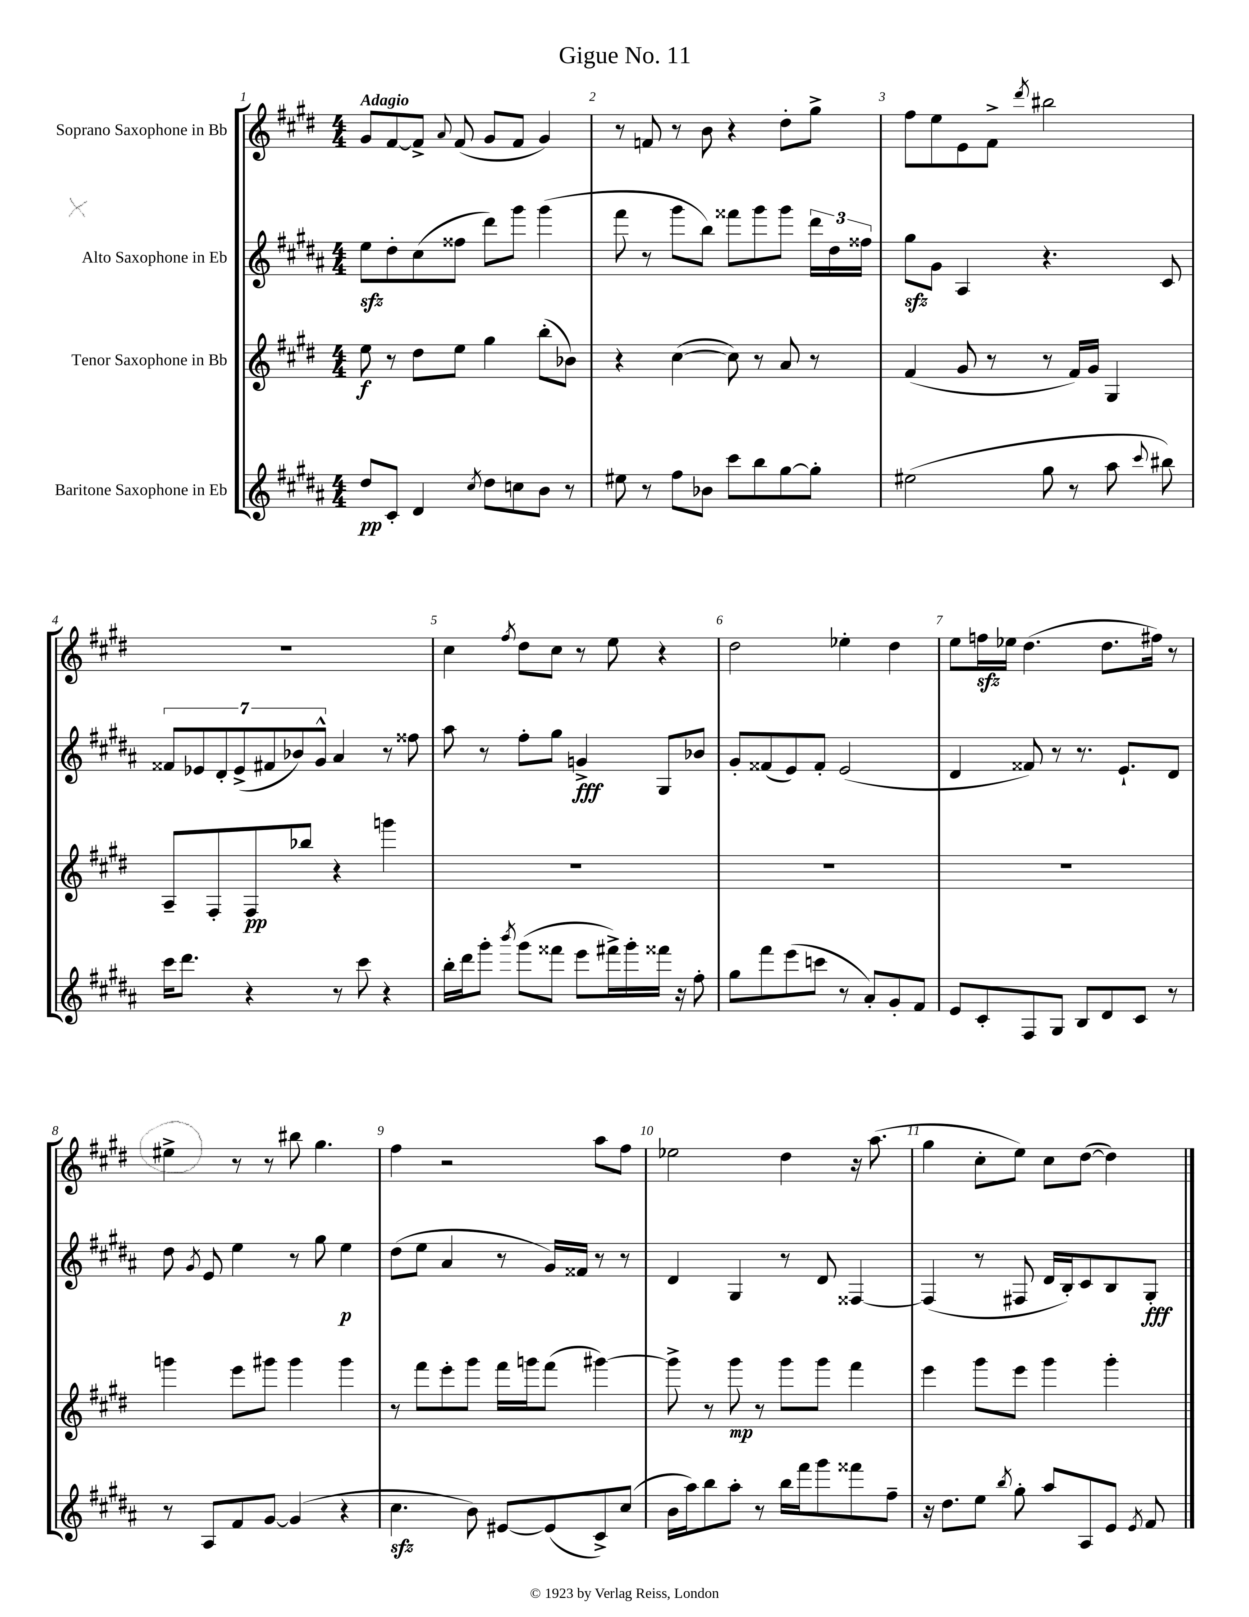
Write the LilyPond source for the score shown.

\header { title = "Gigue No. 11" }
<<
\new StaffGroup <<
\new Staff = "s0" \with { instrumentName = "Soprano Saxophone in Bb" } {
    \clef treble \key e \major \numericTimeSignature \time 4/4 \tempo "Adagio"
    \autoBeamOff gis'8[ fis'8~ fis'8]-> \appoggiatura { a'8 } fis'8( gis'8[ fis'8] gis'4) |
    r8 f'8 r8 b'8 r4 dis''8[-. gis''8]-> |
    fis''8[ e''8 e'8 fis'8]-> \acciaccatura { dis'''8 } bis''2 |
    R1 |
    cis''4 \acciaccatura { fis''8 } dis''8[ cis''8] r8 e''8 r4 |
    dis''2 ees''4-. dis''4 |
    e''8[ f''16\sfz ees''16] dis''4.( dis''8.[ fis''16]) r8 |
    eis''4-> r8 r8 bis''8 gis''4. |
    fis''4 r2 a''8[ fis''8] |
    ees''2 dis''4 r16 a''8.( |
    gis''4 cis''8[-. e''8]) cis''8[ dis''8]~( dis''4) \bar "|." |
}
\new Staff = "s1" \with { instrumentName = "Alto Saxophone in Eb" } {
    \clef treble \key b \major \numericTimeSignature \time 4/4
    \autoBeamOff e''8[\sfz dis''8-. cis''8( fisis''8] dis'''8[) gis'''8] gis'''4( |
    fis'''8 r8 gis'''8[ b''8]) fisis'''8[ gis'''8 gis'''8] \tuplet 3/2 { dis'''16[ dis''16 fisis''16] } |
    gis''8[\sfz gis'8] ais4 r4. cis'8 |
    \tuplet 7/4 { fisis'8[ ees'8 dis'8-. ees'8->( fis'8 bes'8) gis'8]-^ } ais'4 r8 fisis''8 |
    ais''8 r8 fis''8[-. gis''8] g'4->\fff gis8[ bes'8] |
    gis'8[-. fisis'8( e'8) fisis'8]-. e'2( |
    dis'4 fisis'8) r8 r8. e'8.[-! dis'8] |
    dis''8 \acciaccatura { gis'8 } e'8 e''4 r8 gis''8 e''4\p |
    dis''8[( e''8] ais'4 r8 gis'16[) fisis'16] r8 r8 |
    dis'4 gis4 r8 dis'8 fisis4~ |
    fisis4( r8 fis8 dis'16[ b16-.) cis'8 b8 gis8]-.\fff \bar "|." |
}
\new Staff = "s2" \with { instrumentName = "Tenor Saxophone in Bb" } {
    \clef treble \key e \major \numericTimeSignature \time 4/4
    \autoBeamOff e''8\f r8 dis''8[ e''8] gis''4 b''8[-.( bes'8]) |
    r4 cis''4~( cis''8) r8 a'8 r8 |
    fis'4( gis'8 r8 r8 fis'16[) gis'16] gis4 |
    a8[-- fis8-. fis8\pp bes''8] r4 g'''4 |
    R1 |
    R1 |
    R1 |
    g'''4 e'''8[ gis'''8] gis'''4 gis'''4 |
    r8 fis'''8[ e'''8-. gis'''8] fis'''16[ g'''16 fis'''8]( gis'''4~) |
    gis'''8-> r8 gis'''8\mp r8 gis'''8[ gis'''8] fis'''4 |
    e'''4 gis'''8[ e'''8] gis'''4 gis'''4-. \bar "|." |
}
\new Staff = "s3" \with { instrumentName = "Baritone Saxophone in Eb" } {
    \clef treble \key b \major \numericTimeSignature \time 4/4
    \autoBeamOff dis''8[\pp cis'8]-. dis'4 \acciaccatura { cis''8 } dis''8[ c''8 b'8] r8 |
    eis''8 r8 fis''8[ bes'8] cis'''8[ b''8 gis''8~ gis''8]-. |
    eis''2( gis''8 r8 ais''8 \appoggiatura { cis'''8 } bis''8) |
    cis'''16[ dis'''8.] r4 r8 cis'''8 r4 |
    b''16[-. dis'''16 gis'''8]-. \acciaccatura { b'''8 } gis'''8[( fisis'''8] e'''8[ fis'''16->) gis'''16-. fisis'''16] r16 fis''8-. |
    gis''8[ fis'''8 e'''8( c'''8] r8 ais'8[-.) gis'8-. fis'8] |
    e'8[ cis'8-. fis8 gis8] b8[ dis'8 cis'8] r8 |
    r8 ais8[ fis'8 gis'8]~ gis'4( r4 |
    cis''4.\sfz b'8) eis'8[~ eis'8( cis'8->) cis''8]( |
    b'16[ ais''16) b''8 ais''8]-. r8 b''16[ fis'''16 gis'''8 fisis'''8 fis''8]-- |
    r16 dis''8.[ e''8] \acciaccatura { b''8 } gis''8-. ais''8[ ais8 e'8] \acciaccatura { e'8 } fis'8 \bar "|." |
}
>>
>>
\layout { \context { \Score \override BarNumber.break-visibility = ##(#f #t #t) barNumberVisibility = #all-bar-numbers-visible } }
